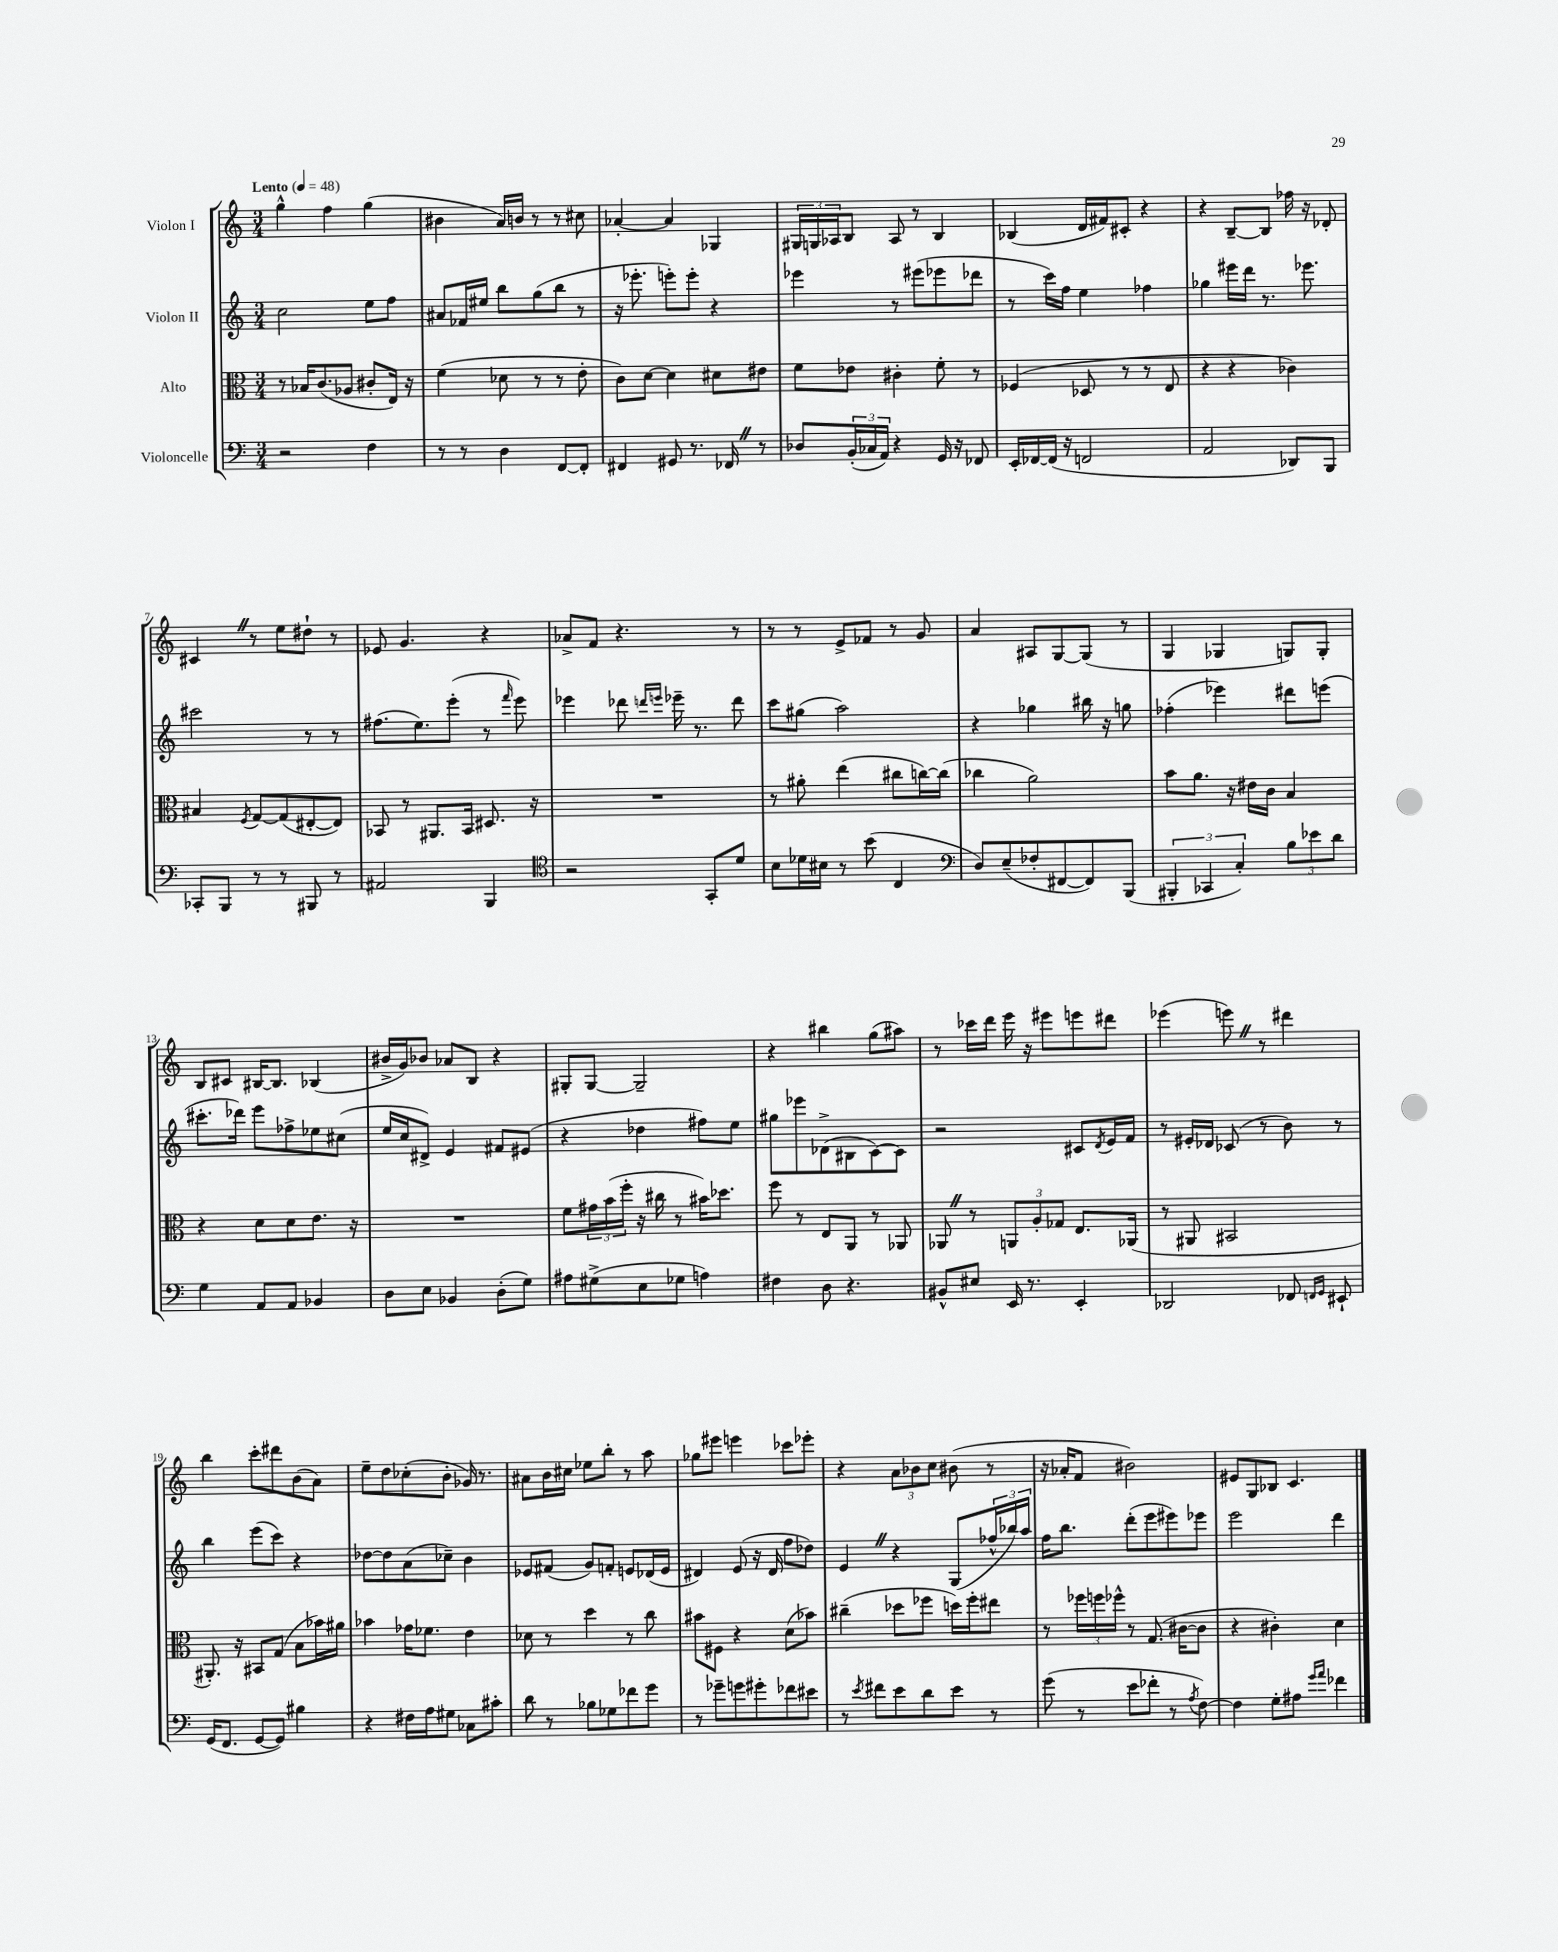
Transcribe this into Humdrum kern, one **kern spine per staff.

**kern	**kern	**kern	**kern
*part4	*part3	*part2	*part1
*staff4	*staff3	*staff2	*staff1
*I"Violoncelle	*I"Alto	*I"Violon II	*I"Violon I
*clefF4	*clefC3	*clefG2	*clefG2
*k[]	*k[]	*k[]	*k[]
*M3/4	*M3/4	*M3/4	*M3/4
*MM48	*MM48	*MM48	*MM48
=1	=1	=1	=1
!	!	!	!LO:TX:a:B:t=Lento
2r	8r	2cc\	4gg^^\
.	16B-X/KL	.	.
.	(8.c/	.	.
.	.	.	4ff\
.	8A-X/J	.	.
4F\	8c#X'/L	8ee\L	(4gg\
.	16E/Jk)	8ff\J	.
.	16r	.	.
=2	=2	=2	=2
8r	(4f\	8a#X/L	4b#X\
8r	.	16f-X/L	.
.	.	16ee#X/JJ	.
4D\	8d-X\	8bb\L	16a/LL)
.	.	.	16bn/JJ
.	8r	(8gg\	8r
[8FF/L	8r	8bb\J	8r
8FF'/J]	8e'\	8r	8cc#X\
=3	=3	=3	=3
4FF#X/	8c\L)	16r	[4a-X'/
.	.	8.eee-X'\	.
.	[8d\J	.	.
8GG#X/	4d\]	8eeen'\L)	4a-/]
8.r	.	8eee'\J	.
.	8d#X\L	4r	4G-X/
16FF-XZ/	.	.	.
8r	8e#X\J	.	.
=4	=4	=4	=4
8D-X/L	8f\L	4eee-X\	24G#X/LL
.	.	.	24Gn/
.	.	.	24A-X/J
(24BB'/L	8e-X\J	.	8B/J
24C-X/	.	.	.
24AA/JJ)	.	.	.
4r	4c#X'\	8r	8A-/
.	.	(8eee#X\L	8r
16GG/	8f'\	8eee-X\	4B/
16r	.	.	.
8FF-X/	8r	8ddd-X\J	.
=5	=5	=5	=5
16EE'/LL	(4F-X/	8r	(4B-X/
[16FF-X/	.	.	.
(16FF-/JJ]	.	16ccc\LL)	.
16r	.	16ff\JJ	.
2FFn/	8D-X/	4ee\	16d/LL
.	.	.	16f#X/J)
.	8r	.	8c#X'/J
.	8r	4ff-X\	4r
.	8E/	.	.
=6	=6	=6	=6
2AA/	4r	4gg-X\	4r
.	4r	16eee#X\LL	[8B~/L
.	.	16ddd\JJ	.
.	.	8.r	8B/J]
8DD-X/L)	4c-X\)	.	16ff-X\
.	.	8.eee-X\	16r
8BBB/J	.	.	8d-X'/
!!LO:LB:g=z
=7	=7	=7	=7
8CC-X'/L	4B#X/	2ccc#X\	4c#XZ/
8BBB/J	.	.	.
.	8qF/	.	.
8r	[8G/L	.	8r
8r	(8G/]	.	8ee\L
8BBB#X/	[8E#X'/	8r	8dd#X`\J
8r	8E#/J])	8r	8r
=8	=8	=8	=8
2AA#X/	8BB-X/	(8.ff#X\L	8e-X/
.	8r	.	4.g/
.	.	8.ee\)	.
.	8.AA#X/L	.	.
.	.	(8eee'\J	.
.	16BB-/Jk	.	.
4BBB/	8.D#X/	8r	4r
.	.	16qqfff/	.
.	.	8eee\)	.
.	16r	.	.
=9	=9	=9	=9
*clefC4	*	*	*
2r	2.r	4eee-X\	8a-X^/L
.	.	.	8f/J
.	.	8ddd-X\	4.r
.	.	16qqdddn/LL	.
.	.	16qqeeen/JJ	.
.	.	16eee-X~\	.
.	.	8.r	.
8GG'/L	.	.	.
8d/J	.	8ddd\	8r
=10	=10	=10	=10
8B\L	8r	8ccc\L	8r
16d-X\L	8a#X'\	(8gg#X\J	8r
16B#X\JJ	.	.	.
8r	(4ee\	2aa\)	8e^/L
(8b\	.	.	8f-X/J
4C/	8cc#X\L	.	8r
.	[16ccn\L)	.	8g/
.	(16cc\JJ]	.	.
=11	=11	=11	=11
*clefF4	*	*	*
8D/L)	4cc-X\	4r	4a/
(8E~/	.	.	.
8F-X'/	2a\)	4gg-X\	8A#X/L
[8FF#X/	.	.	[8G/
8FF#/])	.	16bb#X\	(8G/J]
.	.	16r	.
(8BBB/J	.	8ggn\	8r
=12	=12	=12	=12
6BBB#X'/	8b\L	(4ff-X'\	4G/
.	8.a\J	.	.
6CC-X/	.	.	.
.	.	4eee-X\)	4G-X/
.	16r	.	.
6C'/)	.	.	.
.	16e#X\LL	.	.
.	16c\JJ	.	.
12B\L	4B/	8ddd#X\L	8Gn/L)
12e-X\	.	.	.
.	.	(8eeen\J	8G'/J
12d\J	.	.	.
!!LO:LB:g=z
=13	=13	=13	=13
4G\	4r	8.ccc#X'\L	8B/L
.	.	.	8c#X/J
.	.	16ddd-X\Jk)	.
8AA/L	8d\L	8eee\L	[16B#X/KL
.	.	.	8.B#/J]
8AA/J	8d\	8ff-X^\	.
4BB-X/	8.e\J	8ee-X\	(4B-X/
.	.	(8cc#X\J	.
.	16r	.	.
=14	=14	=14	=14
8D\L	2.r	16ee/LL	16b#X^/LL
.	.	16cc/J	16g/J)
8E\J	.	8d#X^/J)	8b-X/J
4BB-X/	.	4e/	8a-X/L
.	.	.	8B/J
(8D'\L	.	8f#X/L	4r
8G\J)	.	(8e#X/J	.
=15	=15	=15	=15
8A#X\L	8f\L	4r	8G#X'/L
(8G#X^\	24g#X\L	.	[8G#/J
.	(24b\	.	.
.	24ff'\JJ	.	.
8E\	16r	4dd-X\	2G#~/]
.	16cc#X\	.	.
8G-X\J	8r	.	.
4An\)	16b#X\KL)	8ff#X\L)	.
.	8.dd-X\J	.	.
.	.	8ee\J	.
=16	=16	=16	=16
4F#X\	8ff\	8gg#X\L	4r
.	8r	8eee-X\	.
8D\	8E/L	(8d-X^\	4bb#X\
4.r	8AA/J	8B#X\	.
.	8r	[8c\)	(8gg\L
.	8AA-X/	8c\J]	8aa#X\J)
=17	=17	=17	=17
8BB#X^^/L	8AA-XZ/	2r	8r
8E#X/J	8r	.	16ccc-X\LL
.	.	.	16ddd\JJ
16EE/	12AAn/L	.	16eee\
8.r	.	.	16r
.	12A'/	.	.
.	.	.	8eee#X\L
.	12G-X/J	.	.
4EE'/	8.E/L	8c#X/L	8eeen\
.	.	8qd/	.
.	.	16e/L	8ddd#X\J
.	(16AA-X/Jk	16f/JJ	.
=18	=18	=18	=18
2DD-X/	8r	8r	(4eee-X\
.	8AA#X/	16e#X'/LL	.
.	.	16d-X/JJ	.
.	2BB#X/	(8c-X/	8eeenZ\)
.	.	8r	8r
8FF-X/	.	8b\)	4ddd#X\
16qqFFn/LL	.	.	.
16qqGG/JJ	.	.	.
8EE#X`/	.	8r	.
!!LO:LB:g=z
=19	=19	=19	=19
(16GG/KL	8.AA#X'/)	4bb\	4bb\
8.FF/J	.	.	.
.	16r	.	.
[8GG/L	8BB#X/L	(8eee\L	8ccc'\L
8GG/J])	(8G/J	8ccc\J)	8ddd#X\
4B#X\	8B\L	4r	(8b\
.	16b-X\L)	.	8a\J)
.	16a#X\JJ	.	.
=20	=20	=20	=20
4r	4b-X\	[8dd-X\L	8ee~\L
.	.	8dd-\]	8dd\
16F#X\LL	16g-X\KL	(8a\	(8cc-X'\
16A\J	8.f-X\J	.	.
8G#X\J	.	8cc-X~\J)	8b'\J
8C-X\L	4e\	4b\	16g-X/)
.	.	.	8.r
8c#X'\J	.	.	.
=21	=21	=21	=21
8d\	8d-X\	8e-X/L	8a#X\L
8r	8r	(8f#X/J	16b\L
.	.	.	16cc#X\JJ
8B-X\L	4dd\	8g/L)	8ee-X\L
8G-X\	.	8fn'/J	8bb'\J
8f-X\	8r	8en/L	8r
8g\J	8cc\	(16d-X/L	8aa\
.	.	16e/JJ	.
=22	=22	=22	=22
8r	8b#X\L	4d#X/)	8gg-X\L
8g-X~\L	8F#X\J	.	8eee#X\J
8gn\	4r	(8e/	4eeen\
8g#X'\	.	16r	.
.	.	16d#/	.
8f-X\	(8d\L	8ff\L	8ccc-X\L
8e#X\J	8b-X\J)	8dd-X\J)	8eee-X'\J
=23	=23	=23	=23
8r	(4cc#X~\	4eZ/	4r
8qe/	.	.	.
8f#X\L	.	.	.
8e\	8dd-X\L	4r	12a\L
.	.	.	12b-X\
8d\	8ff-X\J	.	.
.	.	.	12cc\J
8e\J	16ddn\LL)	(8G/L	(8b#X\
.	16ff-'\J	.	.
8r	8ee#X\J	24ff-X^^/L	8r
.	.	24bb-X/)	.
.	.	24aa/JJ	.
=24	=24	=24	=24
(8g\	8r	16ff\KL	16r
.	.	8.bb\J	16a-X'/KL
8r	24ff-X\LL	.	8f/J
.	24ffn\	.	.
.	24ff-X^^\JJ	.	.
8e\L	8r	(8ddd'\L	2b#X\)
8f-X'\J	(8.G/	8eee\	.
8r	.	8eee#X\)	.
.	[16c#X\KL	.	.
8qA/	.	.	.
[8F\)	8c#\J]	8eee-X\J	.
=25	=25	=25	=25
4F\]	4r	2eee\	8e#X/L
.	.	.	8G/
8G'\L	4c#X'\)	.	8B-X/J
8A#X\J	.	.	4.c/
16qqg/LL	.	.	.
16qqa/JJ	.	.	.
4f-X\	4d\	4ddd\	.
==	==	==	==
*-	*-	*-	*-
